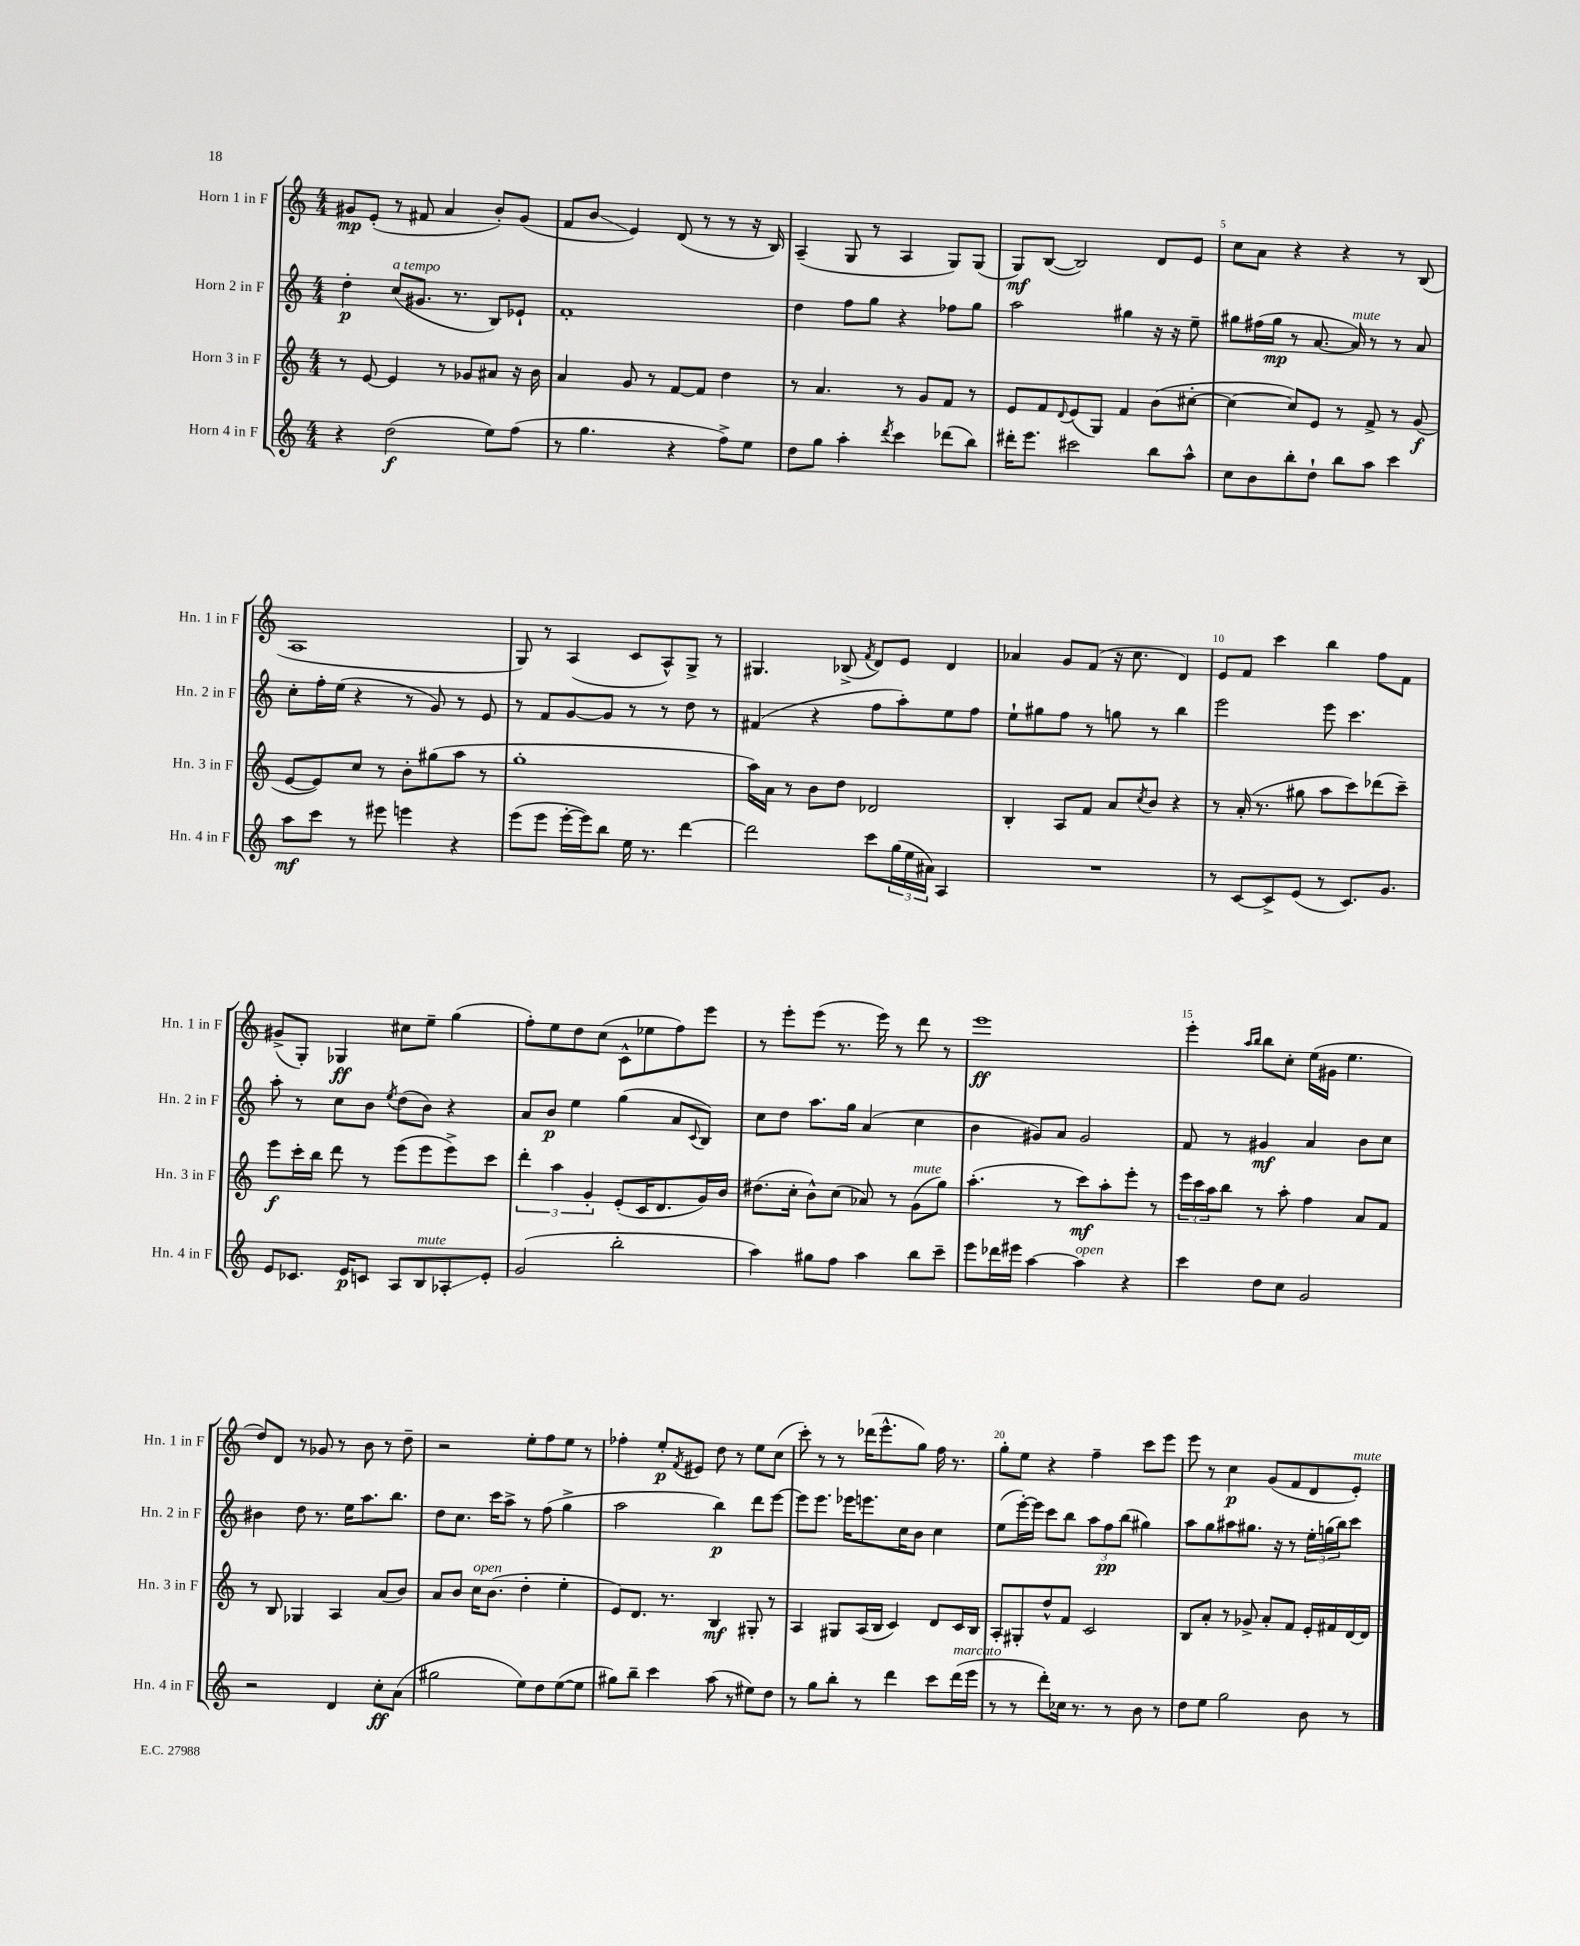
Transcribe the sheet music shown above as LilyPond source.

<<
\new StaffGroup <<
\new Staff = "s0" \with { instrumentName = "Horn 1 in F" shortInstrumentName = "Hn. 1 in F" } {
    \clef treble \key c \major \numericTimeSignature \time 4/4
    gis'8\mp e'8-.( r8 fis'8 a'4 b'8-.) gis'8( |
    f'8 b'8\glissando e'4) d'8( r8 r8 r16 b16) |
    a4--( g8 r8 a4 g8) g8( |
    g8\mf) b8~( b2) d'8 e'8 |
    c''8 a'8 r4 r4 r8 b8( |
    a1 |
    g8) r8 a4( c'8 a8-^) g8-> r8 |
    gis4. bes8->( \acciaccatura { f'8 } d'8) e'8 d'4 |
    aes'4 g'8 f'8( r16 c''8. d'4) |
    e'8 f'8 c'''4 b''4 f''8 f'8 |
    gis'8->( g8-.) ges4\ff cis''8 e''8-- g''4( |
    f''8-.) e''8 d''8 c''8( c'8-^ ees''8 f''8) e'''8 |
    r8 e'''8-. e'''8( r8. e'''16) r8 d'''8 r8 |
    e'''1\ff |
    e'''4-. \grace { a''16 b''16 } b''8 c''8-. e''16( gis'16 e''4. |
    d''8) d'8 r8 ges'8 r8 b'8 r8 d''8-- |
    r2 e''8-. f''8 e''8 r8 |
    fes''4-. e''8-.\p \acciaccatura { f'8 } eis'8 d''8 r8 e''8 c''8( |
    c'''8-.) r8 r8 des'''16( e'''8.-^ g''8) f''16 r8. |
    g''8-. e''8 r4 f''4-- c'''8 e'''8 |
    e'''8 r8 c''4\p g'8( f'8 d'8 e'8-.^\markup { \italic "mute" }) \bar "|." |
}
\new Staff = "s1" \with { instrumentName = "Horn 2 in F" shortInstrumentName = "Hn. 2 in F" } {
    \clef treble \key c \major \numericTimeSignature \time 4/4
    d''4-.\p c''8^\markup { \italic "a tempo" }( gis'8. r8. b8) ees'8-! |
    f'1-. |
    d''4 f''8 g''8 r4 fes''8 g''8 |
    a''2 gis''4 r16 r16 e''8-- |
    gis''8 fis''16( gis''16\mp r8 a'8.~ a'16^\markup { \italic "mute" }) r8 r8 a'8 |
    c''8-. f''16-. e''16( r4 r8 g'8) r8 e'8 |
    r8 f'8 g'8~ g'8 r8 r8 d''8 r8 |
    fis'4( r4 f''8 a''8-.) e''8 f''8 |
    e''8-! gis''8 f''8 r8 g''8 r8 b''4 |
    e'''2 e'''8 c'''4. |
    a''8-. r8 c''8 b'8 \acciaccatura { e''8 } d''8( b'8) r4 |
    a'8 b'8\p e''4 g''4( a'8 \appoggiatura { c'8 } b8) |
    c''8 d''8 a''8. g''16 a'4( c''4 |
    b'4 gis'8) a'8 gis'2 |
    f'8 r8 gis'4\mf a'4 b'8 c''8 |
    bis'4 d''8 r8. e''16 a''8. b''8. |
    d''8 c''8. c'''16 a''8-> r8 f''8( g''4-> |
    a''2 b''4\p) d'''8 e'''8~ |
    e'''8 e'''8. ees'''16 e'''8. c''16 b'8 c''4 |
    e''8( e'''16~-.) e'''16 c'''8 b''8 \tuplet 3/2 { a''8 f''8\pp b''8( } gis''4) |
    a''8 g''8 ais''8 gis''8. r16 r8 \tuplet 3/2 { e''16-. g''16( b''16) } c'''8 \bar "|." |
}
\new Staff = "s2" \with { instrumentName = "Horn 3 in F" shortInstrumentName = "Hn. 3 in F" } {
    \clef treble \key c \major \numericTimeSignature \time 4/4
    r8 e'8~ e'4 r8 ges'8 ais'8 r16 b'16 |
    a'4 g'8 r8 f'8~ f'8 d''4 |
    r8 a'4. r8 g'8 f'8 r8 |
    e'8 f'8 \appoggiatura { d'8 } e'8( g8) f'4 b'8( cis''8~-. |
    cis''4~ cis''8) e'8 r8 f'8-> r8 g'8\f( |
    e'8~ e'8) c''8 r8 b'8-. gis''8( a''8 r8 |
    g''1-. |
    a''16) a'16 r8 b'8 d''8 des'2 |
    b4-. a8 f'8 a'8 \acciaccatura { c''8 } b'8 r4 |
    r8 a'16-.( r8. gis''8 a''8 c'''8) des'''8( c'''8--) |
    e'''8\f c'''16-. b''16 d'''8 r8 e'''8( e'''8 e'''8->) c'''8 |
    \tuplet 3/2 { d'''4-. a''4 g'4-. } e'8-.( c'16 d'8. g'16) b'16 |
    dis''8.( c''16-. b'8-^) c''8( aes'8) r8 g'8^\markup { \italic "mute" }( g''8) |
    a''4.-.( r8 c'''8\mf) a''8-. e'''8-. r8 |
    \tuplet 3/2 { e'''16 c'''16 a''16 } b''8 r8 a''8-. f''4 a'8 f'8 |
    r8 b8 ges4 a4 a'8( b'8) |
    a'8 b'8 c''16^\markup { \italic "open" } b'8.( d''4-. e''4-. |
    e'8) d'8. r8. b4\mf gis8-. r8 |
    a4 gis8 a16( b16 c'4) d'8 c'16 b16 |
    a8-. gis8-. d''8-^ f'8 c'2 |
    b8 a'8-. r8 ges'8-> a'8-. f'8 e'16-. fis'16 d'16~ d'16 \bar "|." |
}
\new Staff = "s3" \with { instrumentName = "Horn 4 in F" shortInstrumentName = "Hn. 4 in F" } {
    \clef treble \key c \major \numericTimeSignature \time 4/4
    r4 d''2\f( e''8) f''8( |
    r8 g''4. r4 f''8->) e''8 |
    d''8 g''8 a''4-. \acciaccatura { d'''8 } c'''4 des'''8( b''8) |
    dis'''16-. e'''8. cis'''2 b''8 a''8-^ |
    c''8 b'8 b''8-. d''8-! b''8 a''8 c'''4 |
    a''8\mf c'''8 r8 eis'''8 e'''4 r4 |
    e'''8( e'''8 e'''16~-. e'''16) b''8 e''16 r8. d'''4~ |
    d'''2 c'''8 \tuplet 3/2 { g''16( e''16 ais'16) } a4 |
    R1 |
    r8 c'8~ c'8-> e'8( r8 c'8.) g'8. |
    e'8 ces'8. e'16\p c'8 a8 b8^\markup { \italic "mute" } aes8-.\glissando e'8-. |
    g'2( b''2-. |
    a''4) gis''8 f''8 a''4 b''8 c'''8-- |
    e'''8 des'''16 eis'''16 a''4~ a''4^\markup { \italic "open" } r4 |
    c'''4 d''8 c''8 g'2 |
    r2 d'4 c''8-.\ff a'8( |
    gis''2 e''8) d''8 e''8~( e''8 |
    gis''8) b''8-- c'''4 a''8( r8 eis''8) d''8 |
    r8 g''8 b''8-. r8 d'''4 c'''8 d'''16^\markup { \italic "marcato" }( e'''16 |
    r8 r8 d'''8-.) ces''16 r8. r8 b'8 r8 |
    d''8 e''8 g''2 b'8 r8 \bar "|." |
}
>>
>>
\layout { \context { \Score \override BarNumber.break-visibility = ##(#f #t #t) barNumberVisibility = #(every-nth-bar-number-visible 5) } }
